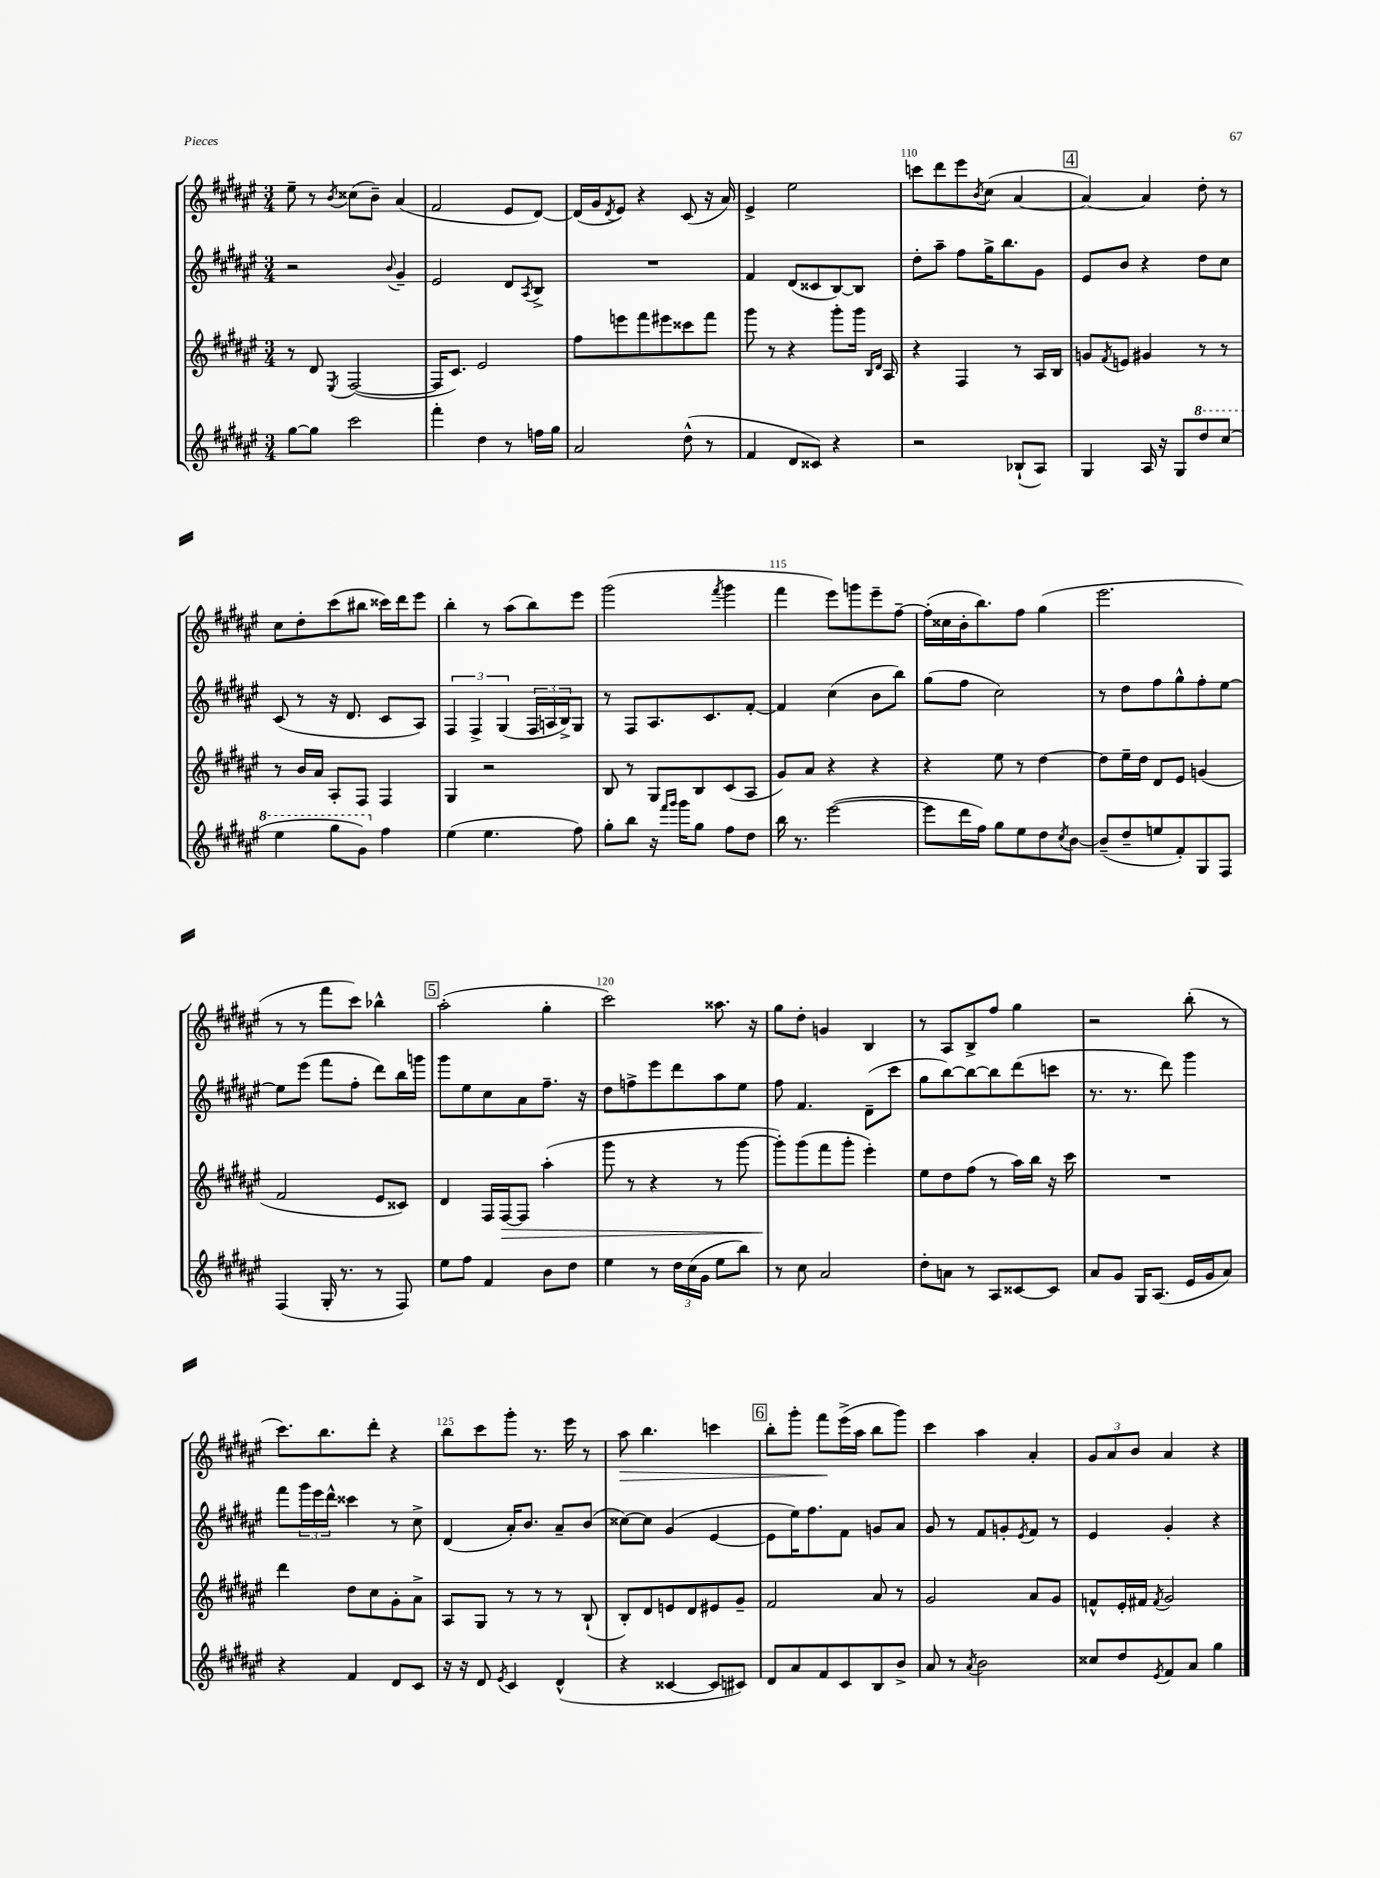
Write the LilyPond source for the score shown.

<<
\new StaffGroup <<
\new Staff = "s0" {
    \clef treble \key fis \major \numericTimeSignature \time 3/4
    eis''8-- r8 \acciaccatura { b'8 } cisis''8( b'8--) ais'4( |
    fis'2 eis'8 dis'8~) |
    dis'16( gis'16 \acciaccatura { dis'8 } eis'8) r4 cis'8( r16 ais'16) |
    eis'4-> eis''2 |
    c'''8 dis'''8 eis'''8 \acciaccatura { b'8 } cis''8( ais'4~ |
    \mark \markup { \box "4" } ais'4~) ais'4 dis''8-. r8 |
    cis''8 dis''8-. cis'''8( bis''8 cisis'''16) dis'''16 eis'''8 |
    b''4-. r8 ais''8( b''8) eis'''8 |
    gis'''2( \acciaccatura { fis'''8 } gis'''4 |
    fis'''4 eis'''8) g'''8 eis'''8-- fis''8~-- |
    fis''16-.( cisis''16 b'16-. b''8.) fis''8 gis''4( |
    eis'''2. |
    r8 r8 fis'''8 cis'''8) bes''4-^ |
    \mark \markup { \box "5" } ais''2-.( gis''4-. |
    cis'''2) aisis''8. r16 |
    gis''8 dis''8-. g'4 b4 |
    r8 ais8 b8-> fis''8 gis''4 |
    r2 b''8-.( r8 |
    cis'''8.) b''8. dis'''8-. r4 |
    b''8 cis'''8 gis'''8-. r8. eis'''16 r8 |
    ais''8\> b''4. c'''4 |
    \mark \markup { \box "6" } b''8-. gis'''8-. fis'''8\! eis'''16->( ais''16 b''8 gis'''8) |
    cis'''4 ais''4 ais'4-. |
    \tuplet 3/2 { gis'8 ais'8 b'8 } ais'4 r4 \bar "|." |
}
\new Staff = "s1" {
    \clef treble \key fis \major \numericTimeSignature \time 3/4
    r2 \appoggiatura { b'8 } gis'4-- |
    eis'2 dis'8 \acciaccatura { ais8 } b8-> |
    R2. |
    fis'4 dis'8( cisis'8 b8~) b8 |
    dis''8-. ais''8-- fis''8 gis''16-> b''8. gis'8 |
    \mark \markup { \box "4" } eis'8 b'8 r4 dis''8 cis''8 |
    cis'8( r8 r16 dis'8. cis'8 ais8) |
    \tuplet 3/2 { fis4 fis4-> gis4( } \tuplet 3/2 { fis16 a16 b16->) } gis8 |
    r8 fis8 ais8. cis'8. fis'8~-. |
    fis'4 cis''4( b'8 b''8) |
    gis''8( fis''8 cis''2) |
    r8 dis''8 fis''8 gis''8-^ fis''8-. eis''8~ |
    eis''8 eis'''8( fis'''8 fis''8-. dis'''8) b''16 g'''16 |
    \mark \markup { \box "5" } gis'''8 eis''8 cis''8 ais'8 fis''8.-- r16 |
    dis''8 f''8-> eis'''8 dis'''8 ais''8 eis''8 |
    fis''8 fis'4. dis'8--( cis'''8 |
    gis''8 b''8~) b''8~ b''8 dis'''8( c'''8 |
    r8. r8. dis'''8) gis'''4 |
    fis'''8 \tuplet 3/2 { gis'''16 eis'''16 dis'''16-^ } cisis'''4 r8 cis''8-> |
    dis'4( ais'16-.) b'8. ais'8-- b'8( |
    cisis''8~) cisis''8 gis'4( eis'4~ |
    \mark \markup { \box "6" } eis'8 eis''16) fis''8. fis'8 g'8 ais'8 |
    gis'8 r8 fis'8 g'8-. \acciaccatura { eis'8 } fis'8 r8 |
    eis'4 gis'4-. r4 \bar "|." |
}
\new Staff = "s2" {
    \clef treble \key fis \major \numericTimeSignature \time 3/4
    r8 dis'8 \acciaccatura { eis8 } fis2~( |
    fis16 cis'8.) eis'2 |
    fis''8 e'''8 fis'''8 eis'''8 cisis'''8 fis'''8 |
    gis'''8 r8 r4 gis'''8-. gis'''16 \grace { b16 dis'16 } ais16 |
    r4 fis4 r8 ais16 b16 |
    \mark \markup { \box "4" } g'8 \acciaccatura { fis'8 } e'8 gis'4 r8 r8 |
    r8 b'16 ais'16 ais8-. fis8 fis4 |
    gis4 r2 |
    b8 r8 gis8 b8 cis'8( ais8 |
    gis'8) ais'8 r4 r4 |
    r4 eis''8 r8 dis''4~ |
    dis''8 eis''16-- dis''16 dis'8 eis'8 g'4( |
    fis'2 eis'8 cisis'8) |
    \mark \markup { \box "5" } dis'4 fis16 fis16~\> fis8 ais''4-.( |
    gis'''8 r8 r4 r8 gis'''8~ |
    gis'''8-.\!) gis'''8( fis'''8 gis'''8-. eis'''4-.) |
    eis''8 dis''8 fis''8( r8 ais''16) b''16 r16 cis'''16 |
    R2. |
    dis'''4 dis''8 cis''8 gis'8-. ais'8-> |
    ais8 gis8 r8 r8 r8 b8-!( |
    b8-.) dis'8 e'8 dis'8 eis'8 gis'8-- |
    \mark \markup { \box "6" } fis'2 ais'8 r8 |
    gis'2 ais'8 gis'8 |
    f'8-^ eis'16-. fis'16 \acciaccatura { fis'8 } gis'2 \bar "|." |
}
\new Staff = "s3" {
    \clef treble \key fis \major \numericTimeSignature \time 3/4
    gis''8~ gis''8 cis'''2 |
    fis'''4-. dis''4 r8 f''16 gis''16 |
    ais'2 dis''8-^( r8 |
    fis'4 dis'8 cisis'8) r4 |
    r2 bes8-!( ais8) |
    \mark \markup { \box "4" } gis4 ais16 r16 gis8 \ottava #1 dis'''8 cis'''8( |
    eis'''4 gis'''8 gis''8) \ottava #0 fis''4 |
    eis''4( eis''4. fis''8) |
    gis''8-. b''8 r16 \grace { fis'''16 gis'''16 } gis'''16 gis''8 fis''8 dis''8 |
    b''16 r8. eis'''2~( |
    eis'''8 dis'''16 fis''16) gis''8 eis''8 dis''8 \acciaccatura { cis''8 } b'8~ |
    b'8--( dis''8-- e''8 fis'8-.) gis8 fis8 |
    fis4( gis16-. r8. r8 fis8) |
    \mark \markup { \box "5" } eis''8 fis''8 fis'4 b'8 dis''8 |
    eis''4 r8 \tuplet 3/2 { dis''16 cis''16( gis'16 } eis''8 b''8) |
    r8 cis''8 ais'2 |
    dis''8-. a'8 r8 ais8 cisis'8~ cisis'8 |
    ais'8 gis'8 gis16 ais8.( eis'16 gis'16 ais'8) |
    r4 fis'4 dis'8 cis'8 |
    r16 r16 dis'8 \acciaccatura { eis'8 } cis'4 dis'4-^( |
    r4 cisis'4~ cisis'8 cis'8) |
    \mark \markup { \box "6" } dis'8 ais'8 fis'8 cis'8 b8 b'8-> |
    ais'8 r8 \acciaccatura { ais'8 } b'2 |
    cisis''8 dis''8 \acciaccatura { eis'8 } fis'8 ais'8 gis''4 \bar "|." |
}
>>
>>
\layout { \context { \Score currentBarNumber = #106 \override BarNumber.break-visibility = ##(#f #t #t) barNumberVisibility = #(every-nth-bar-number-visible 5) } }
